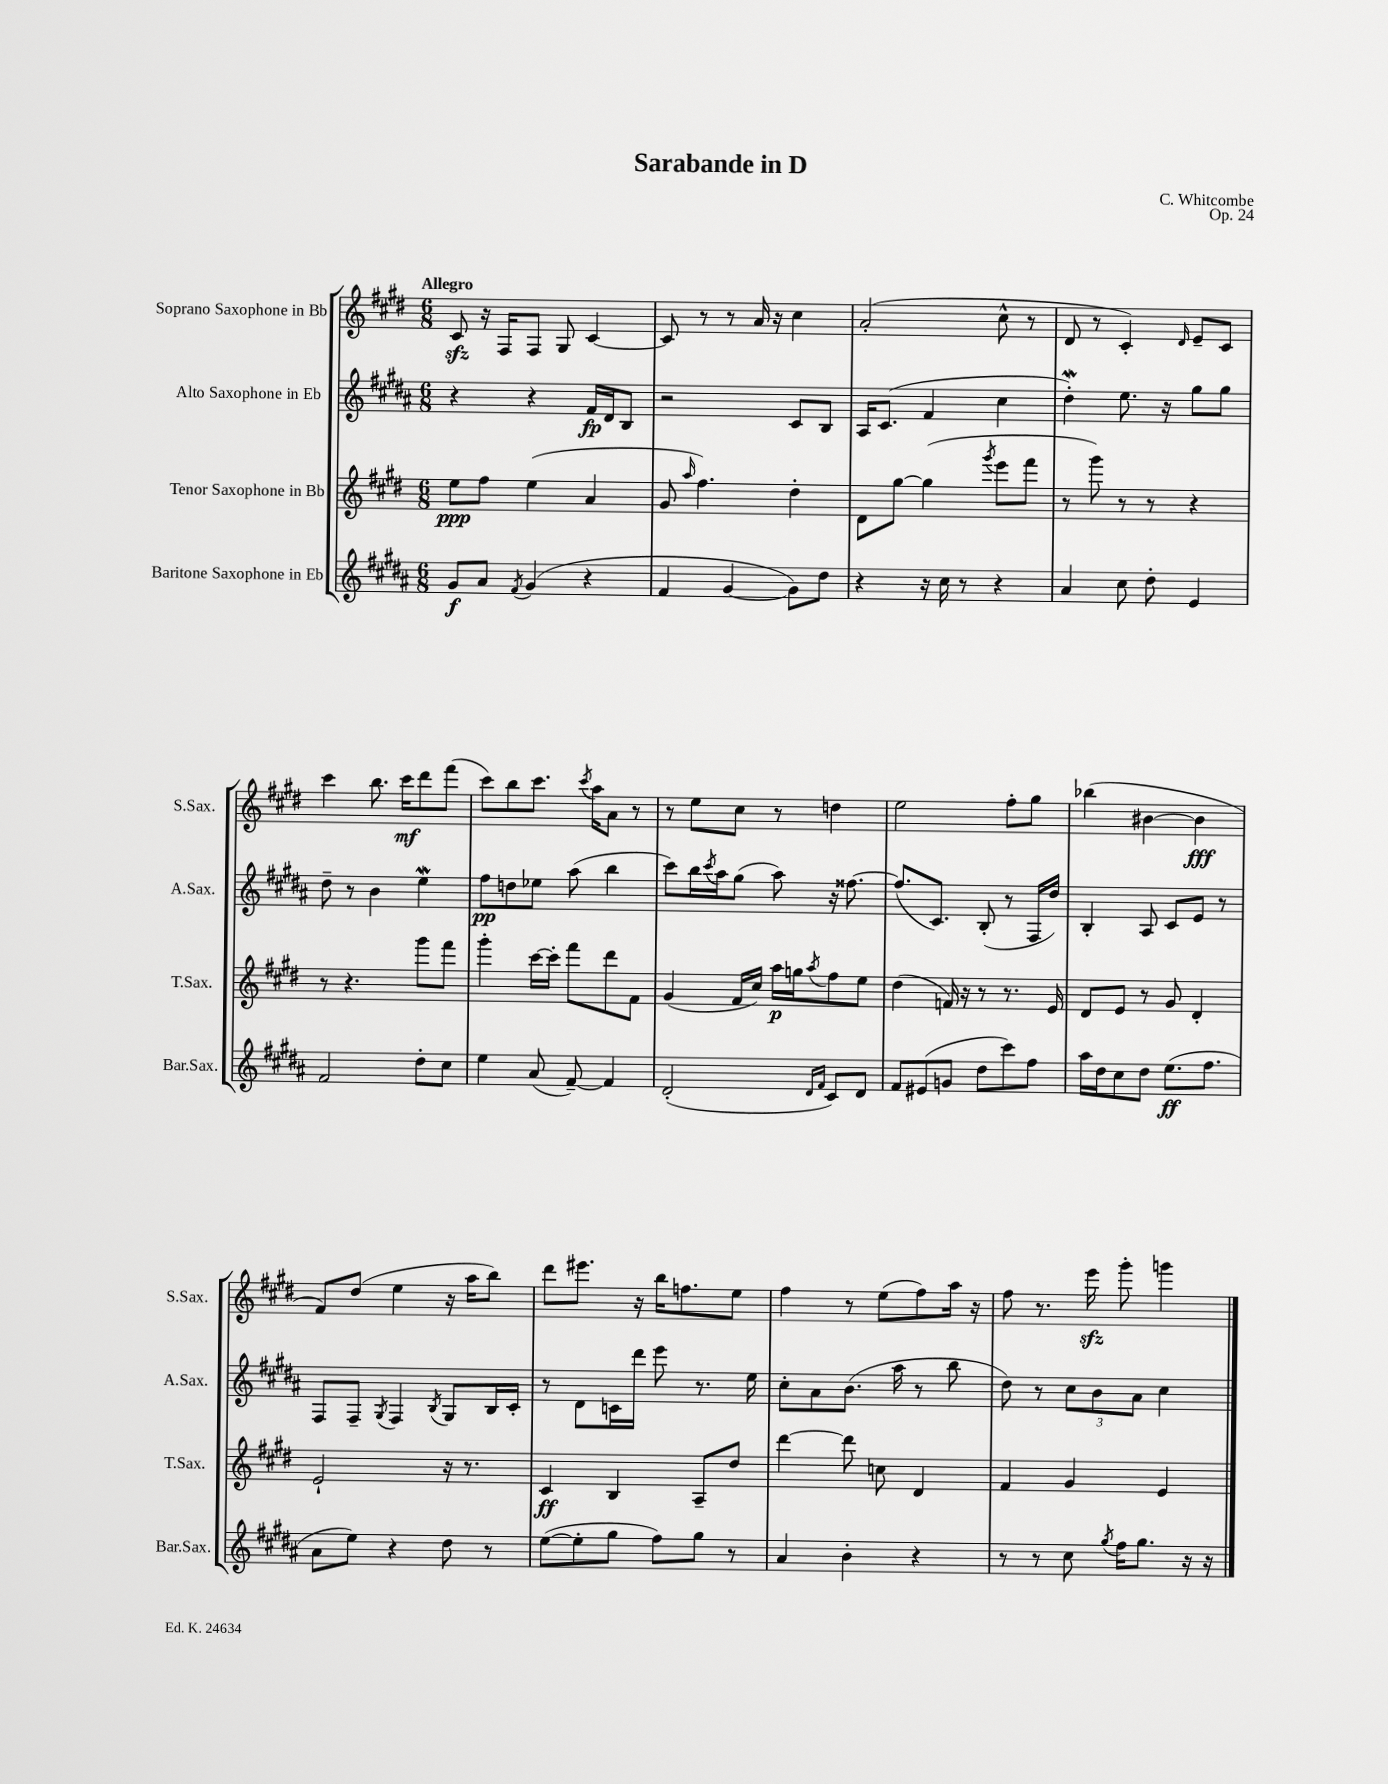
\header { title = "Sarabande in D" composer = "C. Whitcombe" opus = "Op. 24" }
<<
\new StaffGroup <<
\new Staff = "s0" \with { instrumentName = "Soprano Saxophone in Bb" shortInstrumentName = "S.Sax." } {
    \clef treble \key e \major \numericTimeSignature \time 6/8 \tempo "Allegro"
    cis'8\sfz r16 fis16 fis8 gis8 cis'4~ |
    cis'8 r8 r8 a'16 r16 cis''4 |
    a'2-.( cis''8-^ r8 |
    dis'8 r8 cis'4-.) \grace { dis'16 } e'8-- cis'8 |
    cis'''4 b''8. cis'''16\mf dis'''8 fis'''8( |
    cis'''8) b''8 cis'''8. \acciaccatura { cis'''8 } a''16 a'8 r8 |
    r8 e''8 cis''8 r8 d''4 |
    e''2 fis''8-. gis''8 |
    bes''4( bis'4~ bis'4\fff |
    fis'8) dis''8( e''4 r16 a''16 b''8) |
    dis'''8 eis'''8. r16 b''16 f''8. e''8 |
    fis''4 r8 e''8( fis''8) a''16 r16 |
    fis''8 r8. e'''16\sfz gis'''8-. g'''4 \bar "|." |
}
\new Staff = "s1" \with { instrumentName = "Alto Saxophone in Eb" shortInstrumentName = "A.Sax." } {
    \clef treble \key b \major \numericTimeSignature \time 6/8
    r4 r4 fis'16\fp dis'16 b8 |
    r2 cis'8 b8 |
    ais16 cis'8.( fis'4 cis''4 |
    dis''4-.\mordent) e''8. r16 gis''8 gis''8 |
    dis''8-- r8 b'4 e''4\mordent |
    fis''8\pp d''8 ees''8 ais''8( b''4 |
    cis'''8) b''16 \acciaccatura { cis'''8 } ais''16 gis''8( ais''8) r16 fisis''8.~ |
    fisis''8.( cis'8.) b8-.( r8 fis16 dis''16) |
    b4-. ais8 cis'8 e'8 r8 |
    fis8 fis8-- \acciaccatura { gis8 } fis4 \acciaccatura { b8 } gis8 b16 cis'16-. |
    r8 dis'8 c'16 dis'''16 e'''8 r8. e''16 |
    cis''8-. ais'8 b'8.( ais''16 r8 b''8 |
    dis''8) r8 \tuplet 3/2 { cis''8 b'8 ais'8 } cis''4 \bar "|." |
}
\new Staff = "s2" \with { instrumentName = "Tenor Saxophone in Bb" shortInstrumentName = "T.Sax." } {
    \clef treble \key e \major \numericTimeSignature \time 6/8
    e''8\ppp fis''8 e''4( a'4 |
    gis'8 \grace { a''16 } fis''4.) dis''4-. |
    dis'8 gis''8~ gis''4( \acciaccatura { gis'''8 } e'''8 fis'''8 |
    r8 gis'''8) r8 r8 r4 |
    r8 r4. gis'''8 fis'''8 |
    gis'''4-. cis'''16~ cis'''16-. fis'''8 dis'''8 fis'8 |
    gis'4( fis'16 cis''16) a''16\p g''16 \acciaccatura { a''8 } fis''8 e''8 |
    dis''4( f'16) r16 r8 r8. e'16 |
    dis'8 e'8 r8 gis'8 dis'4-. |
    e'2-! r16 r8. |
    cis'4\ff b4 a8-- dis''8 |
    dis'''4~ dis'''8 c''8 dis'4 |
    fis'4 gis'4 e'4 \bar "|." |
}
\new Staff = "s3" \with { instrumentName = "Baritone Saxophone in Eb" shortInstrumentName = "Bar.Sax." } {
    \clef treble \key b \major \numericTimeSignature \time 6/8
    gis'8\f ais'8 \acciaccatura { fis'8 } gis'4( r4 |
    fis'4 gis'4~ gis'8) dis''8 |
    r4 r16 cis''16 r8 r4 |
    ais'4 cis''8 dis''8-. e'4 |
    fis'2 dis''8-. cis''8 |
    e''4 ais'8( fis'8~--) fis'4 |
    dis'2-.( \grace { dis'16 fis'16 } cis'8) dis'8 |
    fis'8 eis'8( g'8 dis''8 cis'''8) fis''8 |
    ais''16 dis''16 cis''8 dis''8 e''8.\ff( fis''8. |
    ais'8 e''8) r4 dis''8 r8 |
    e''8~( e''8-. gis''8 fis''8) gis''8 r8 |
    ais'4 b'4-. r4 |
    r8 r8 cis''8 \acciaccatura { gis''8 } fis''16 gis''8. r16 r16 \bar "|." |
}
>>
>>
\layout { \context { \Score \remove "Bar_number_engraver" } }
